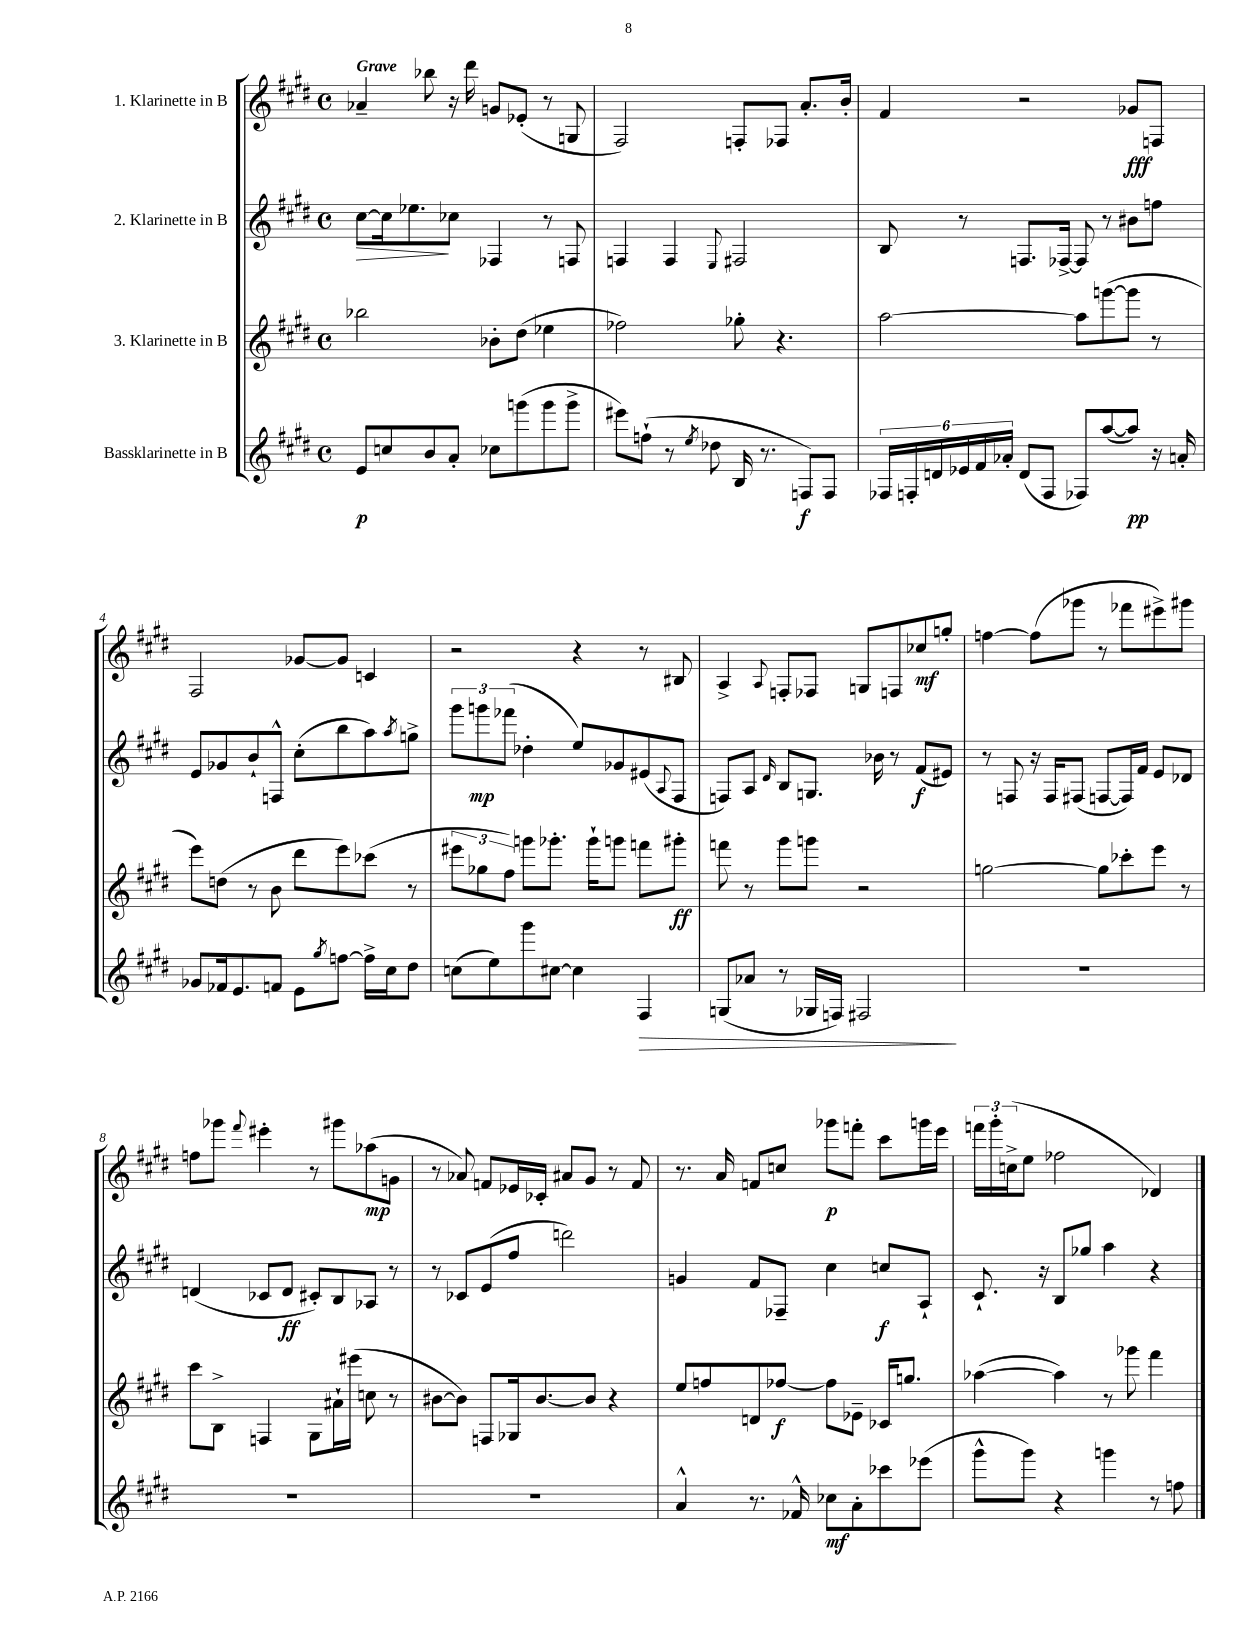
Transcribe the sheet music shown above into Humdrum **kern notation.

**kern	**kern	**kern	**kern
*staff4	*staff3	*staff2	*staff1
*clefG2	*clefG2	*clefG2	*clefG2
*k[f#c#g#d#]	*k[f#c#g#d#]	*k[f#c#g#d#]	*k[f#c#g#d#]
*M4/4	*M4/4	*M4/4	*M4/4
*met(c)	*met(c)	*met(c)	*met(c)
8e/L	2bb-\	[8cc#\L	4a-~/
8cc/	.	16cc#\]k	.
.	.	8.ee-\	.
8b/	.	.	8bb-\
8a'/J	.	8cc-\J	16r
.	.	.	16ddd#\
8cc-\L	8b-'\L	4F-/	8g/L
(8ggg\	(8dd#\J	.	(8e-'/J
8ggg\	4ee-\	8r	8r
8ggg^\J	.	8F/	8G/
=	=	=	=
8eee#\L)	2ff-\)	4F/	2F#/)
(8ff`\J	.	.	.
8r	.	4F/	.
8qee/	.	.	.
8dd-\	.	.	.
.	.	8qqE/	.
16B/	8gg-'\	2F#/	8F'/L
8.r	.	.	.
.	4.r	.	8F-/J
8F/L)	.	.	8.a'/L
8F/J	.	.	.
.	.	.	16b'/Jk
=	=	=	=
24F-/LL	[2aa\	8B/	4f#/
24F'/	.	.	.
24d/	.	.	.
24e-/	.	8r	.
24f#/	.	.	.
24a-'/JJ	.	.	.
(8d/L	.	8.F/L	2r
8F/J	.	.	.
.	.	[16F-^/Jk	.
8F-/L)	8aa\]L	8F-/]	.
([8aa/	([8ggg\	8r	.
8aa/]J)	8ggg\]J	8b#\L	8g-/L
16r	8r	8ff\J	8F/J
16a'/	.	.	.
=	=	=	=
8g-/L	8eee\L)	8e/L	2F#/
16f-/k	(8dd\J	8g-/	.
8.e/	.	.	.
.	8r	8b`/	.
8f/J	8b\	8F^^/J	.
8e\L	8ddd#\L	(8cc#'\L	[8g-/L
8qgg#/	.	.	.
[8ff\J	8eee\)	8bb\	8g-/]J
16ff^\]LL	(8ccc-\J	8aa\)	4c/
16cc#\J	.	.	.
.	.	8qaa/	.
8dd#\J	8r	8gg^\J	.
=	=	=	=
(8cc\L	12eee#\L	12ggg#\L	2r
.	12gg-\	12ggg\	.
8ee\)	.	.	.
.	12ff#\J)	(12fff-\J	.
8ggg#\	8ggg\L	4dd-'\	.
[8cc#\J	8.ggg-'\J	.	.
4cc#\]	.	8ee/L)	4r
.	16ggg-`\LK	.	.
.	8ggg\J	8g-/	.
4F#/	8fff\L	(8e#/	8r
.	.	8qqA/	.
.	8ggg#'\J	8F#/J	8B#/
=	=	=	=
(8G/L	8fff\	8F/L)	4A^/
8a-/J	8r	8A/J	.
.	.	16qqd#/	8qqA/
8r	8ggg#\L	8B/L	8F'/L
16G-/LL	8ggg\J	8.G/J	8F-/J
16F/JJ)	.	.	.
2F#/	2r	.	8G/L
.	.	16b-\	.
.	.	8r	8F/
.	.	(8f#/L	8cc-/
.	.	8e#/J)	8gg'/J
=	=	=	=
1r	[2gg\	8r	[4ff\
.	.	8F/	.
.	.	16r	(8ff\]L
.	.	16F/LK	.
.	.	(8F#/J	8ggg-\J
.	8gg\]L	[8F/L	8r
.	8ccc-'\	16F/]L)	8fff-\L
.	.	16f#/JJ	.
.	8eee\J	8e/L	8eee#^\)
.	8r	8d-/J	8ggg#\J
=	=	=	=
1r	8ccc#\L	(4d/	8ff\L
.	8B^\J	.	8ggg-\J
.	.	.	8qqfff#/
.	4F/	8c-/L	4eee#'\
.	.	8d/J	.
.	8G#\L	8c#'/L)	8r
.	16a#`\L	8B/	8ggg#\L
.	(16eee#\JJ	.	.
.	8cc\	8A-/J	(8aa-\
.	8r	8r	8g\J
=	=	=	=
1r	[8b#\L	8r	8r
.	8b#\]J)	8c-/L	8a-/)
.	8F/L	(8e/	8f/L
.	16G-/k	8ff#/J	16e-/L
.	[8.b#/	.	16c-'/JJ
.	.	2ddd\)	8a#/L
.	8b#/]J	.	8g#/J
.	4r	.	8r
.	.	.	8f/
=	=	=	=
4a^^/	8ee/L	4g/	8.r
.	8ff/	.	.
.	.	.	16a/
8.r	8d/	8f#/L	8f/L
.	[8ff-/J	8F-~/J	8cc/J
16f-^^/	.	.	.
8cc-\L	8ff-\]L	4cc#\	8ggg-\L
8a'\	8e-~\J	.	8fff'\J
8ccc-\	16c-/LK	8cc/L	8ccc#\L
.	8.gg/J	.	.
(8eee-\J	.	8A`/J	16ggg\L
.	.	.	16eee\JJ
=	=	=	=
8ggg#^^\L	([4aa-\	8.c#`/	24fff\LL
.	.	.	24ggg#'\
.	.	.	(24cc^\J
8ggg#\J)	.	.	8ee\J
.	.	16r	.
4r	4aa-\])	8B/L	2ff-\
.	.	8gg-/J	.
4ggg\	8r	4aa\	.
.	8ggg-\	.	.
8r	4fff#\	4r	4d-/)
8ff\	.	.	.
==	==	==	==
*-	*-	*-	*-
